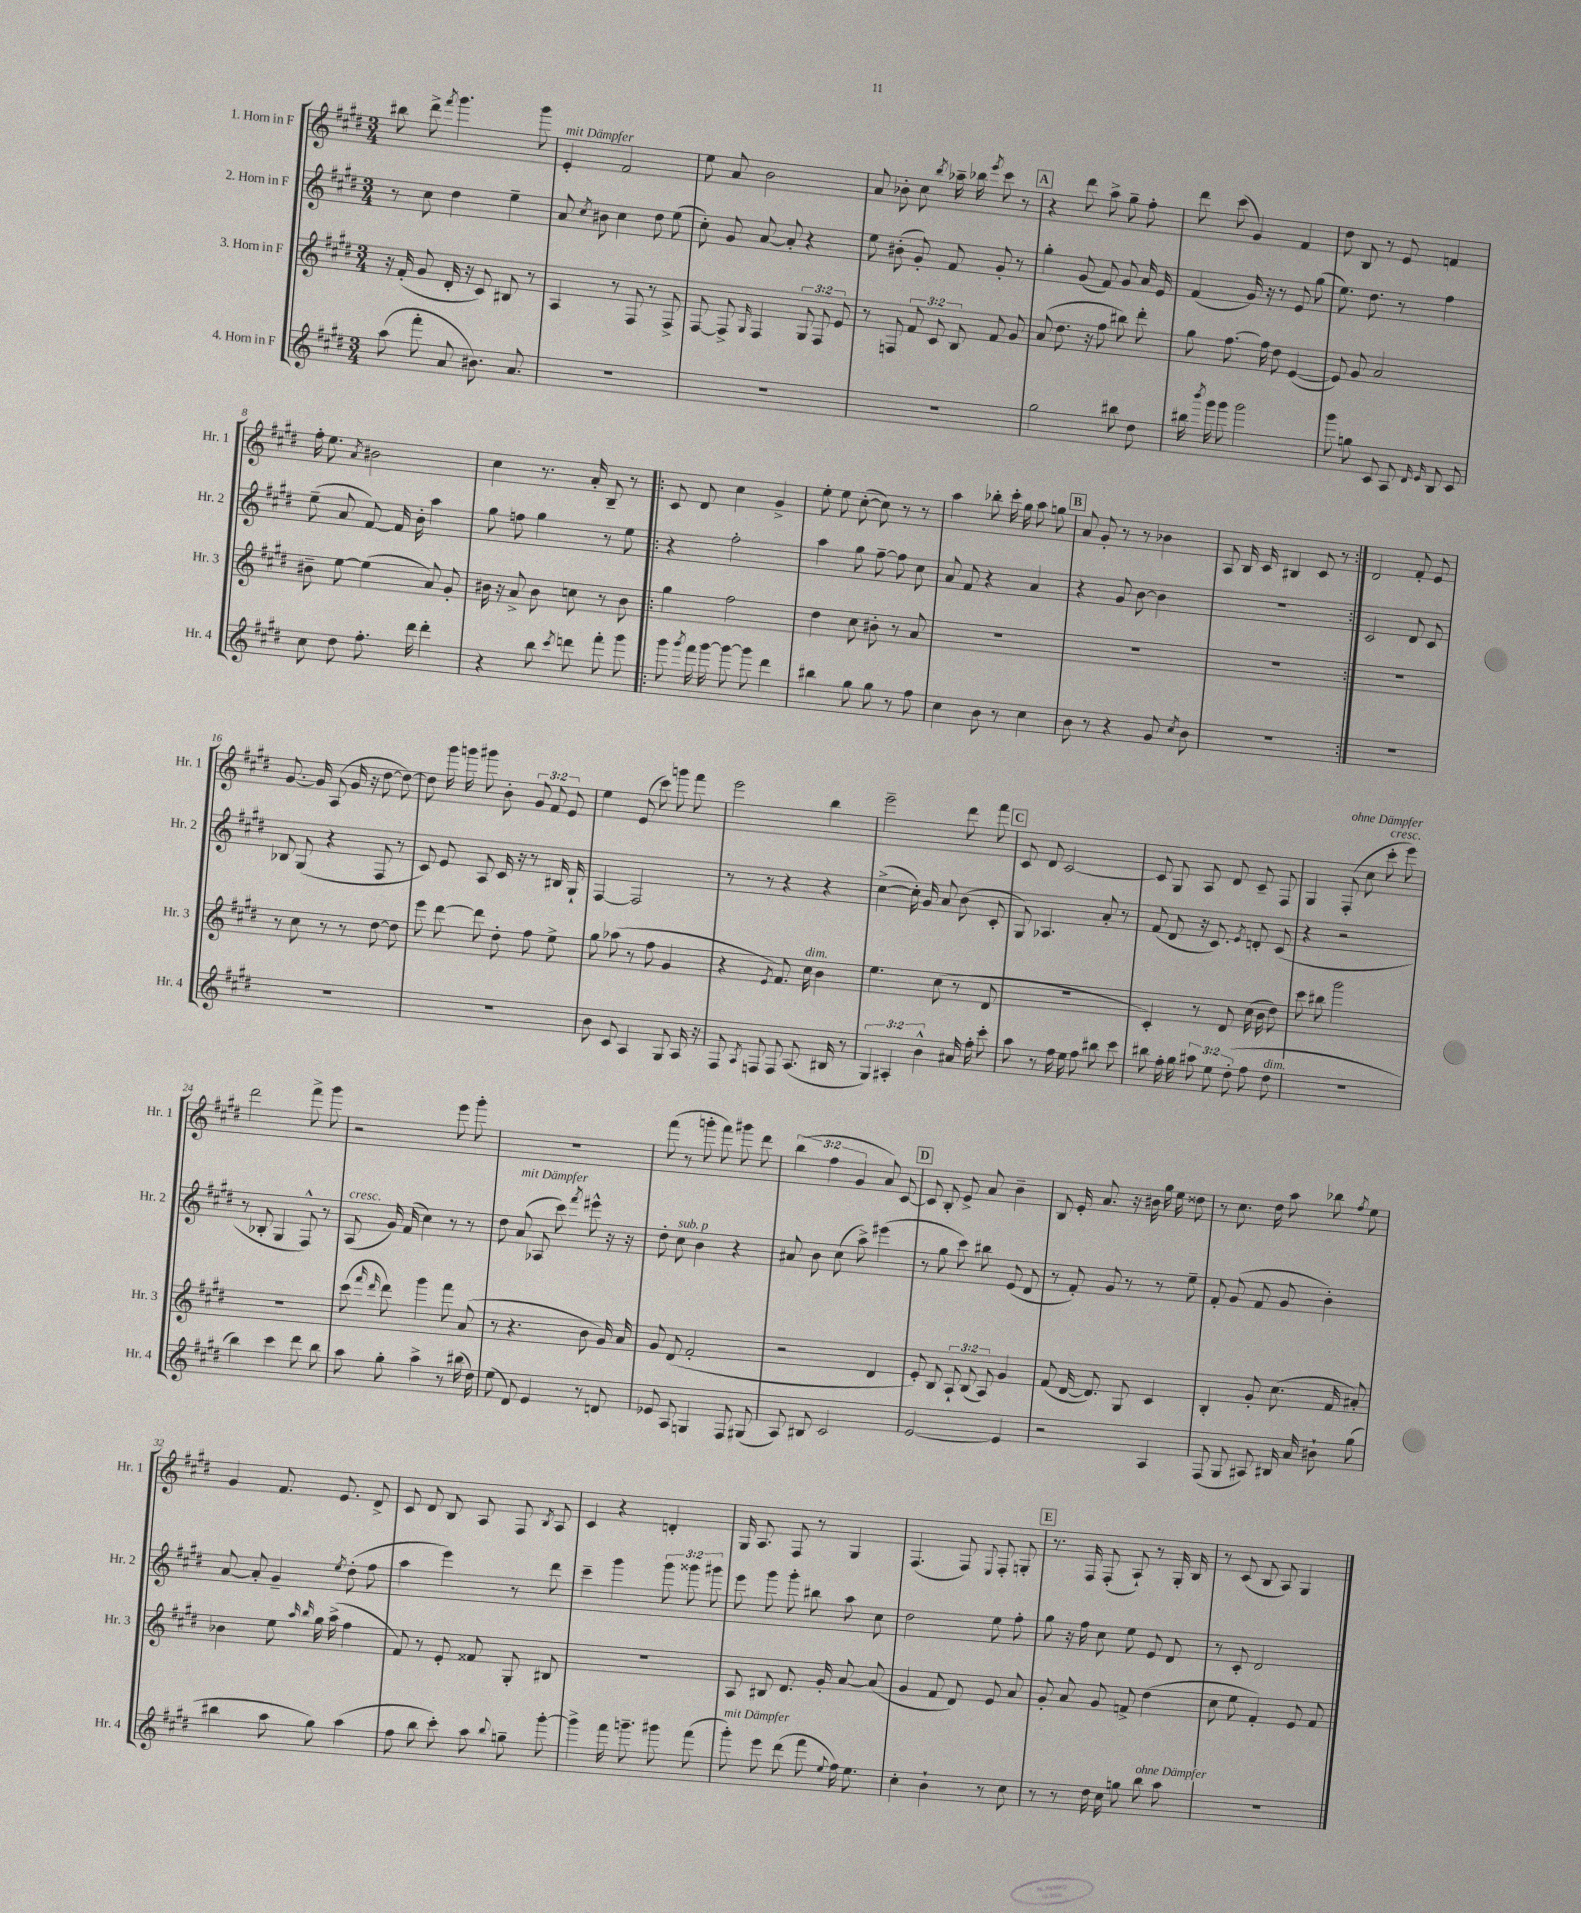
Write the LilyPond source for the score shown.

<<
\new StaffGroup <<
\new Staff = "s0" \with { instrumentName = "1. Horn in F" shortInstrumentName = "Hr. 1" } {
    \clef treble \key e \major \numericTimeSignature \time 3/4 \override Staff.TupletNumber.text = #tuplet-number::calc-fraction-text
    \autoBeamOff bis''8 dis'''8-> \acciaccatura { fis'''8 } gis'''4. gis'''8 |
    e'4-.^\markup { \italic "mit Dämpfer" } fis'2 |
    e''8 a'8 b'2 |
    a'8 bes'8-. cis''8 \acciaccatura { b''8 } aes''16-- bes''16 \acciaccatura { e'''8 } cis'''8 r8 |
    \mark \markup { \box "A" } r4 dis'''8 a''8-> gis''8-- fis''8-. |
    dis'''8 cis'''8( gis'4) fis'4 |
    dis''8 b8 r8 e'8 f'4 |
    fis''16-. e''8. \acciaccatura { a'8 } bis'2 |
    cis''4 r8. a'16-. b8-- r8 |
    \repeat volta 2 { cis'8 dis'8 cis''4 gis'4-> |
    e''8-. e''8 cis''8~-.( cis''8) r8 r8 |
    a''4 bes''8-. cis'''16-. gis''16 a''8 g''8 |
    \mark \markup { \box "B" } a'8 gis'8-. r8 r8 bes'4 |
    a8 b16 cis'16 bis4 cis'8 r8 | }
    dis'2 fis'8-. e'8 |
    gis'8.~ gis'16 a8( gis'16 r16 dis''8~ dis''8~) |
    dis''8 gis'''16 g'''16 gis'''8 b'8-. \tuplet 3/2 { gis'8 fis'8 e'8 } |
    e''4 e'8( cis'''8) g'''8 fis'''8 |
    e'''2 b''4 |
    e'''2-- dis'''8 fis'''8 |
    \mark \markup { \box "C" } cis'8 dis'8 cis'2~ |
    cis'8 gis8 a8 dis'8 cis'8-- fis8 |
    gis4 fis8-.^\markup { \italic "ohne Dämpfer" }( cis''8 cis'''8-.^\markup { \italic "cresc." } e'''8) |
    dis'''2 fis'''8-> gis'''8 |
    r2 e'''8 gis'''8-. |
    R2. |
    fis'''8( r8 g'''8-. fis'''8) gis'''8 dis'''8 |
    \tuplet 3/2 { b''4( fis''4 gis'4 } a'8) cis'8~ |
    \mark \markup { \box "D" } cis'8 b8-. e'8-> a'8 b'4-- |
    b8 e'16-. a'8. r16 bis'16 gis''16 e''16 disis''8 |
    r8 cis''8. dis''16 a''8 bes''8 \acciaccatura { fis''8 } e''8 |
    gis'4 fis'8. e'8. dis'8-> |
    cis'8 dis'8 b8 a8 fis8 \acciaccatura { b8 } a8 |
    cis'4 r4 d'4-. |
    gis16 a8. fis8 r8 gis4 |
    fis4.( fis8) \appoggiatura { e8 } fis8-. g8-. |
    \mark \markup { \box "E" } r8. fis16 fis8-.( a8-!) r8 gis16-. b16 |
    r8 cis'8( b8 a8) gis4 \bar "|." |
}
\new Staff = "s1" \with { instrumentName = "2. Horn in F" shortInstrumentName = "Hr. 2" } {
    \clef treble \key e \major \numericTimeSignature \time 3/4 \override Staff.TupletNumber.text = #tuplet-number::calc-fraction-text
    \autoBeamOff r8 cis''8 dis''4 e''4-- |
    a'8 \acciaccatura { cis''8 } bis'8 cis''4 dis''8 e''8( |
    cis''8-.) gis'8 a'8~ a'8-. r4 |
    e''8 bis'8-.( gis'8-.) fis'8 gis'8-. r8 |
    \mark \markup { \box "A" } gis''4-. gis'8( fis'8) gis'8 a'16 e'16 |
    fis'4( gis'16) r16 r8 e'8 gis''8( |
    e''8.) dis''8. r8 fis''4 |
    e''8--( a'8 fis'8~) fis'16 b'16-. a''4 |
    gis''8 f''8 gis''4 r8 e''8 |
    \repeat volta 2 { r4 fis''2-. |
    a''4 gis''8 fis''8~-- fis''8 cis''8 |
    a'8 fis'8 r4 a'4 |
    \mark \markup { \box "B" } r4 gis'8 b'8~ b'4 |
    R2. | }
    cis'2 dis'8 cis'8 |
    bes8 gis8( r4 fis8 r8 |
    cis'8) e'8 a8 cis'16 r16 r8 bis16 gis16-! |
    fis4~ fis2 |
    r8 r8 r4 r4 |
    cis''4~->( cis''16-.) gis'16 a'8 b'8( cis'8-. |
    \mark \markup { \box "C" } gis8) aes4. a'8-. r8 |
    fis'8( dis'8 r16 cis'8.) \acciaccatura { e'8 } d'8-. cis'8( |
    r4 r2 |
    r8 bes8-. gis4 fis8-^) r8 |
    a8^\markup { \italic "cresc." }( gis'16) fis'16( cis''4) r8 r8 |
    dis''8 a'8^\markup { \italic "mit Dämpfer" }( aes8 cis'''8) \acciaccatura { fis'''8 } eis'''8-^ r16 r16 |
    dis''8-. cis''8^\markup { \italic "sub. p" } b'4 r4 |
    ais'8 b'8 cis''8( a''8->) eis'''4( |
    \mark \markup { \box "D" } r8 gis''8 cis'''8) bis''8 e'8( dis'8 |
    r8 fis'8-.) gis'8 r8 r8 e''8-- |
    fis'8-. gis'8( fis'8 gis'8 b'4-.) |
    a'8~ a'8-. gis'4-- \acciaccatura { e''8 } dis''8-.( fis''8 |
    a''4 e'''4) r8 dis'''8 |
    cis'''4-- gis'''4 \tuplet 3/2 { gis'''8 gisis'''8 gis'''8 } |
    e'''8 gis'''8 gis'''8-. bis''8 a''8 cis''8 |
    dis''2 e''8 fis''8-. |
    \mark \markup { \box "E" } gis''8 r16 fis''16 cis''8 e''8 e'8 dis'8 |
    r8 cis'8-. dis'2 \bar "|." |
}
\new Staff = "s2" \with { instrumentName = "3. Horn in F" shortInstrumentName = "Hr. 3" } {
    \clef treble \key e \major \numericTimeSignature \time 3/4 \override Staff.TupletNumber.text = #tuplet-number::calc-fraction-text
    \autoBeamOff r16 fis'16-.( gis'8 dis'16-. r16 cis'8) bis8 r8 |
    a4 r8 fis8 r8 fis8-> |
    fis8~ fis8-> \grace { gis16 } fis4 \tuplet 3/2 { gis8 fis8 e'8 } |
    r8 f8 \tuplet 3/2 { fis'8 cis'8 b8 } fis'8 gis'8 |
    \mark \markup { \box "A" } a'8( dis''8. r16 fis''8 bis''8) dis'''8-. |
    gis''8 fis''8.~ fis''16 dis''8 e'4~( |
    e'8) gis'8 a'2 |
    bis'8-- e''8~ e''4( a'8) gis'8-. |
    bis'16 r16 a'8-> bis'8 c''8 r8 bis'8 |
    \repeat volta 2 { gis''4 fis''2 |
    dis''4 cis''8 bis'8-. r8 a'8 |
    R2. |
    \mark \markup { \box "B" } R2. |
    R2. | }
    R2. |
    r8 cis''8 r8 r8 dis''8~ dis''8 |
    e'''8 dis'''8~ dis'''8 dis''8-. fis''8 e''8-> |
    gis''8 aes''8( r8 fis''8 gis'4 |
    r4 \acciaccatura { e'8 } fis'8.) cis''16^\markup { \italic "dim." } b'4 |
    e''4. cis''8( r8 dis'8 |
    \mark \markup { \box "C" } R2. |
    cis'4-.) r8 dis'8 cis''16( b'16 dis''8) |
    cis'''8 bis''8 gis'''2 |
    R2. |
    cis'''8( \grace { fis'''16 dis'''16 } dis'''8) gis'''4 fis'''8 a'8( |
    r8 r4. b'8 gis'16) a'16 |
    gis'8 dis'8( fis'2-. |
    r2 dis'4 |
    \mark \markup { \box "D" } e'8-.) b8 \tuplet 3/2 { a8-! b8( a8) } gis'4 |
    fis'8( dis'16~ dis'8.) gis8 cis'4 |
    b4-. gis'8-. cis''8.( fis'16 ais'8-.) |
    bes'4 e''8 \grace { a''16 b''16 } gis''16 a''16->( fis''4 |
    fis'8) r8 e'8-. fisis'8 gis8-. bis8 |
    R2. |
    a8 bis8 dis'8. gis'16-. a'8~ a'8( |
    gis'4 fis'8 dis'8) e'8 a'8 |
    \mark \markup { \box "E" } gis'8-. a'8 gis'8 f'8-> dis''4( |
    cis''8 e''8 fis'4-.) e'8 fis'8 \bar "|." |
}
\new Staff = "s3" \with { instrumentName = "4. Horn in F" shortInstrumentName = "Hr. 4" } {
    \clef treble \key e \major \numericTimeSignature \time 3/4 \override Staff.TupletNumber.text = #tuplet-number::calc-fraction-text
    \autoBeamOff a''8( fis'''8-. a'8 bis'8.) a'8. |
    R2. |
    R2. |
    R2. |
    \mark \markup { \box "A" } gis''2 bis''8 dis''8 |
    bis''16 \acciaccatura { b'''8 } gis'''16 gis'''8 gis'''2 |
    gis'''8 g''8 cis'8 a8 \grace { dis'16 e'16 } b8 cis'8 |
    cis''8 dis''8 fis''8.-. dis'''16 dis'''4-. |
    r4 b''8 \acciaccatura { cis'''8 } d'''8 fis'''8-. gis'''8 |
    \repeat volta 2 { gis'''8 \acciaccatura { gis'''8 } fis'''16 gis'''16~ gis'''8~ gis'''8 dis'''4 |
    bis''4 gis''8 gis''8 r8 fis''8 |
    cis''4 b'8 r8 cis''4 |
    \mark \markup { \box "B" } b'8 r8 r4 gis'8 \acciaccatura { cis''8 } b'8 |
    R2. | }
    R2. |
    R2. |
    R2. |
    b'8 cis'8 a4 gis8 a16 r16 |
    fis8 \acciaccatura { a8 } f8 f8 a8.( bis16 r8 |
    \tuplet 3/2 { gis4) ais4-. b'4-^ } ais'16 fis''16-. cis'''8-. |
    \mark \markup { \box "C" } a''8 r8 fis''16 e''16 fis''8 bis''8 cis'''8 |
    bis''8 fis''16-. gis''16 \tuplet 3/2 { ais''8 e''8 dis''8-.( } fis''8 dis''8^\markup { \italic "dim." } |
    R2. |
    b''4) cis'''4 dis'''8 b''8 |
    a''8 gis''8-. a''4-> r8 bis''16( dis''16) |
    e''8( dis'8) e'4 r8 d'8 |
    ees'8 a8 g4 fis8 gis8( |
    a8) bis8 cis'2 |
    \mark \markup { \box "D" } e'2~ e'4 |
    r2 a4 |
    fis8( gis8 ais8) bis16 a'16 bis'8-! gis''8( |
    bis''4 a''8 gis''8) a''4( |
    fis''8 b''8 cis'''8-.) a''8 \appoggiatura { b''8 } g''8-- gis'''8~-. |
    gis'''4-> fis'''16 g'''8.-- gis'''8 fis'''8( |
    gis'''8-.^\markup { \italic "mit Dämpfer" }) e'''8 dis'''8( fis'''8 \appoggiatura { e''8 } fis''16) e''8. |
    cis''4-. b'4-! r8 cis''8 |
    \mark \markup { \box "E" } r8 r8 dis''16 cis''16 g''8 b''8^\markup { \italic "ohne Dämpfer" } a''8 |
    R2. \bar "|." |
}
>>
>>
